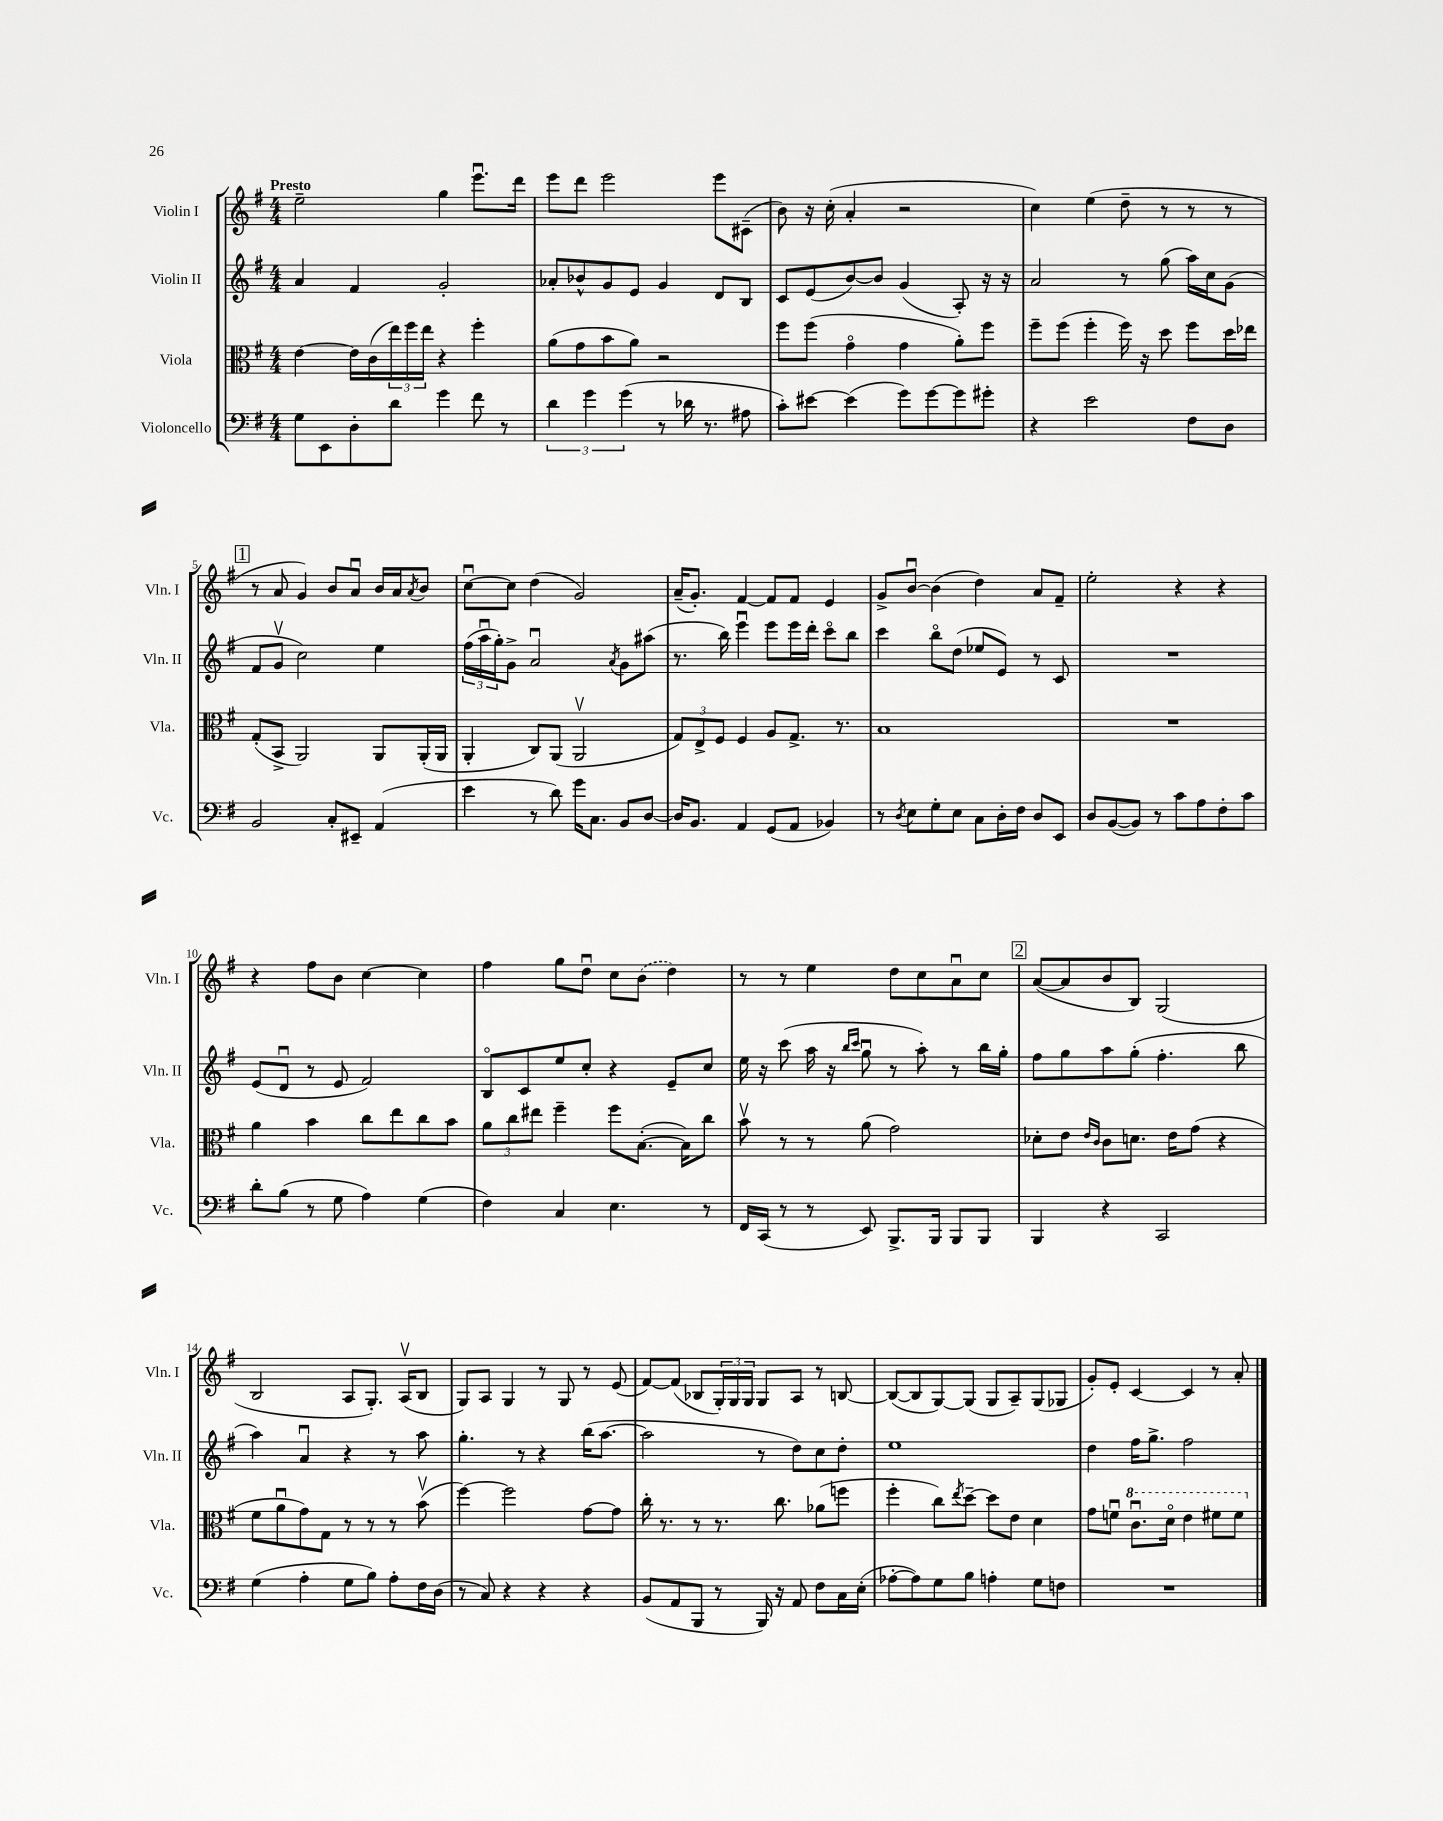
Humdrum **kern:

**kern	**kern	**kern	**kern
*part4	*part3	*part2	*part1
*staff4	*staff3	*staff2	*staff1
*I"Violoncello	*I"Viola	*I"Violin II	*I"Violin I
*I'Vc.	*I'Vla.	*I'Vln. II	*I'Vln. I
*clefF4	*clefC3	*clefG2	*clefG2
*k[f#]	*k[f#]	*k[f#]	*k[f#]
*M4/4	*M4/4	*M4/4	*M4/4
=1	=1	=1	=1
!	!	!	!LO:TX:a:B:t=Presto
8G\L	[4e\	4a/	2ee~\
8EE\	.	.	.
8D'\	16e\LL]	4f#/	.
.	(16c\	.	.
8d\J	24ee\)	.	.
.	24ff#\	.	.
.	24ee\JJ	.	.
4g\	4r	2g'/	4gg\
8f#\	4ff#'\	.	8.eeeu\L
8r	.	.	.
.	.	.	16ddd\Jk
=2	=2	=2	=2
6d\	(8a\L	8a-X'/L	8eee\L
.	8g\	8b-X^^/	8ddd\J
6g\	.	.	.
.	8b\	8g/	2eee\
(6g\	.	.	.
.	8a\J)	8e/J	.
8r	2r	4g/	.
16d-X\	.	.	.
8.r	.	.	.
.	.	8d/L	8eee\L
8A#X\	.	8B/J	(8c#X~\J
=3	=3	=3	=3
8c'\L)	8ff#\L	8c/L	8b\)
[8e#X\J	(8ff#\J	(8e/	16r
.	.	.	(16cc'\
(4e#\]	4g\	[8b/)	4a'/
.	.	8b/J]	.
8g\L)	4g\	(4g/	2r
[8g\	.	.	.
8g\]	8a'\L)	8A'/)	.
8g#X'\J	8ff#\J	16r	.
.	.	16r	.
=4	=4	=4	=4
4r	8ff#~\L	2a/	4cc\)
.	(8ff#\J	.	.
2e\	4ff#'\	.	(4ee\
.	16ff#\)	8r	8dd~\
.	16r	.	.
.	8dd\	(8gg\	8r
8F#\L	8ff#\L	16aa\LL)	8r
.	.	16cc\J	.
8D\J	16dd\L	(8g\J	8r
.	16ee-X\JJ	.	.
!!LO:LB:g=z
!!LO:REH:place=s1:t=1
=5	=5	=5	=5
2BB/	(8G'/L	8f#/L	8r
.	8BB^/J	8gv/J	8a/
.	2AA/)	2cc\)	4g/)
8C'/L	.	.	8b/L
8EE#X~/J	.	.	8au/J
(4AA/	8AA/L	4ee\	16b/LL
.	.	.	16a/J
.	.	.	8qa/
.	(16AA'/L	.	8b/J
.	16AA/JJ	.	.
=6	=6	=6	=6
4e\	4AA'/	(24ff#\LL	[8ccu\L
.	.	24aau\	.
.	.	24gg'\J)	.
.	.	8g^\J	8cc\J]
8r	8C/L)	2au/	(4dd\
8d\)	(8AA/J	.	.
16g\KL	2AAv/	.	2g/)
8.C\J	.	.	.
.	.	8qa/	.
8BB/L	.	8g\L	.
[8D/J	.	(8aa#X\J	.
=7	=7	=7	=7
16D/KL]	12G/L)	8.r	(16a~/KL
8.BB/J	.	.	8.g'/J)
.	12E^/	.	.
.	12F#/J	.	.
.	.	16bb\)	.
4AA/	4F#/	4eeeu\	[4f#/
(8GG/L	8A/L	8eee\L	8f#/L]
8AA/J	8.G^/J	16eee\L	8f#/J
.	.	16ddd'\JJ	.
4BB-X/)	.	8ccc\L	4e/
.	8.r	.	.
.	.	8bb\J	.
=8	=8	=8	=8
8r	1B	4ccc\	8g^/L
8qD/	.	.	.
8E\L	.	.	[8bu/J
8G'\	.	8bb\L	(4b\]
8E\J	.	(8dd\J	.
8C\L	.	8ee-X/L	4dd\)
16D'\L	.	8e/J)	.
16F#\JJ	.	.	.
8D/L	.	8r	8a/L
8EE/J	.	8c/	8f#~/J
=9	=9	=9	=9
8D/L	1r	1r	2ee'\
([8BB/	.	.	.
8BB/J])	.	.	.
8r	.	.	.
8c\L	.	.	4r
8A\	.	.	.
8F#'\	.	.	4r
8c\J	.	.	.
!!LO:LB:g=z
=10	=10	=10	=10
8d'\L	4a\	(8e/L	4r
(8B\J	.	8du/J	.
8r	4b\	8r	8ff#\L
8G\	.	8e/	8b\J
4A\)	8cc\L	2f#/)	[4cc\
.	8ee\	.	.
(4G\	8cc\	.	4cc\]
.	8b\J	.	.
=11	=11	=11	=11
4F#\)	12a\L	8B/L	4ff#\
.	12cc\	.	.
.	.	8c/	.
.	12ee#X\J	.	.
4C/	4ff#~\	8ee/	8gg\L
.	.	8cc'/J	8ddu\J
4.E\	8ff#\L	4r	8cc\L
.	([8.B'\J	.	(8b\J
.	.	8e~/L	4dd\)
.	16B\KL])	.	.
8r	8cc\J	8cc/J	.
=12	=12	=12	=12
16FF#/LL	8bv\	16ee\	8r
(16CC/JJ	.	16r	.
8r	8r	(8ccc\	8r
8r	8r	16aa\	4ee\
.	.	16r	.
.	.	16qqbb/LL	.
.	.	16qqccc/JJ	.
8EE/)	(8a\	8ggu\	.
8.BBB^/L	2g\)	8r	8dd\L
.	.	8aa'\)	8cc\
16BBB/Jk	.	.	.
8BBB/L	.	8r	8au\
8BBB/J	.	16bb\LL	8cc\J
.	.	16gg'\JJ	.
!!LO:REH:place=s1:t=2
=13	=13	=13	=13
4BBB/	8d-X'\L	8ff#\L	([8a/L
.	8e\J	8gg\	8a/]
.	16qqe/LL	.	.
.	16qqc/JJ	.	.
4r	8c\L	8aa\	8b/
.	8.dn\J	(8gg'\J	8B/J)
2CC/	.	4.ff#'\	(2G/
.	16e\KL	.	.
.	(8g\J	.	.
.	4r	.	.
.	.	8bb\	.
!!LO:LB:g=z
=14	=14	=14	=14
(4G\	8f#\L	4aa\)	2B/
.	8au\	.	.
4A'\	8g\)	4au/	.
.	8G\J	.	.
8G\L	8r	4r	8A/L
8B\J)	8r	.	8.G'/J)
8A'\L	8r	8r	.
.	.	.	(16Av/KL
16F#\L	(8bv\	8aa\	8B/J
(16D\JJ	.	.	.
=15	=15	=15	=15
8r	[4ff#\)	4.gg'\	8G/L)
8C/)	.	.	8A/J
4r	2ff#\]	.	4G/
.	.	8r	.
4r	.	4r	8r
.	.	.	8G/
4r	[8g\L	(16bb\KL	8r
.	.	[8.aa\J	.
.	8g\J]	.	(8e/
=16	=16	=16	=16
(8BB/L	16cc'\	2aa\]	[8f#/L)
.	8.r	.	.
8AA/	.	.	(8f#/J]
8BBB/J	8r	.	8B-X/L
8r	8.r	.	24G'/L)
.	.	.	24G/
.	.	.	24G/JJ
16BBB/)	.	8r	8G/L
16r	8.cc\	.	.
8AA/	.	8dd\L)	8A/J
8F#\L	(8a-X\L	8cc\	8r
16C\L	8ffn\J	8dd'\J	[8Bn/
(16E'\JJ	.	.	.
=17	=17	=17	=17
[8A-X'\L	4ff#'\	1ee	(8B/L_
8A-\])	.	.	8B/]
8G\	8cc\L)	.	[8G/)
.	8qee/	.	.
8B\J	[8dd~\J	.	(8G/J]
4An'\	8dd\L]	.	8G/L
.	8e\J	.	8A~/)
8G\L	4d\	.	(8G/
8Fn\J	.	.	8G-X/J
=18	=18	=18	=18
1r	8g\L	4dd\	8g'/L)
.	8fnu\J	.	8e'/J
*	*8va	*	*
.	8.ccu\L	16ff#\KL	[4c/
.	.	8.gg^\J	.
.	16dd\Jk	.	.
.	4ee\	2ff#\	4c/]
.	8ff#X\L	.	8r
.	8ff#\J	.	8a'/
*	*X8va	*	*
==	==	==	==
*-	*-	*-	*-
